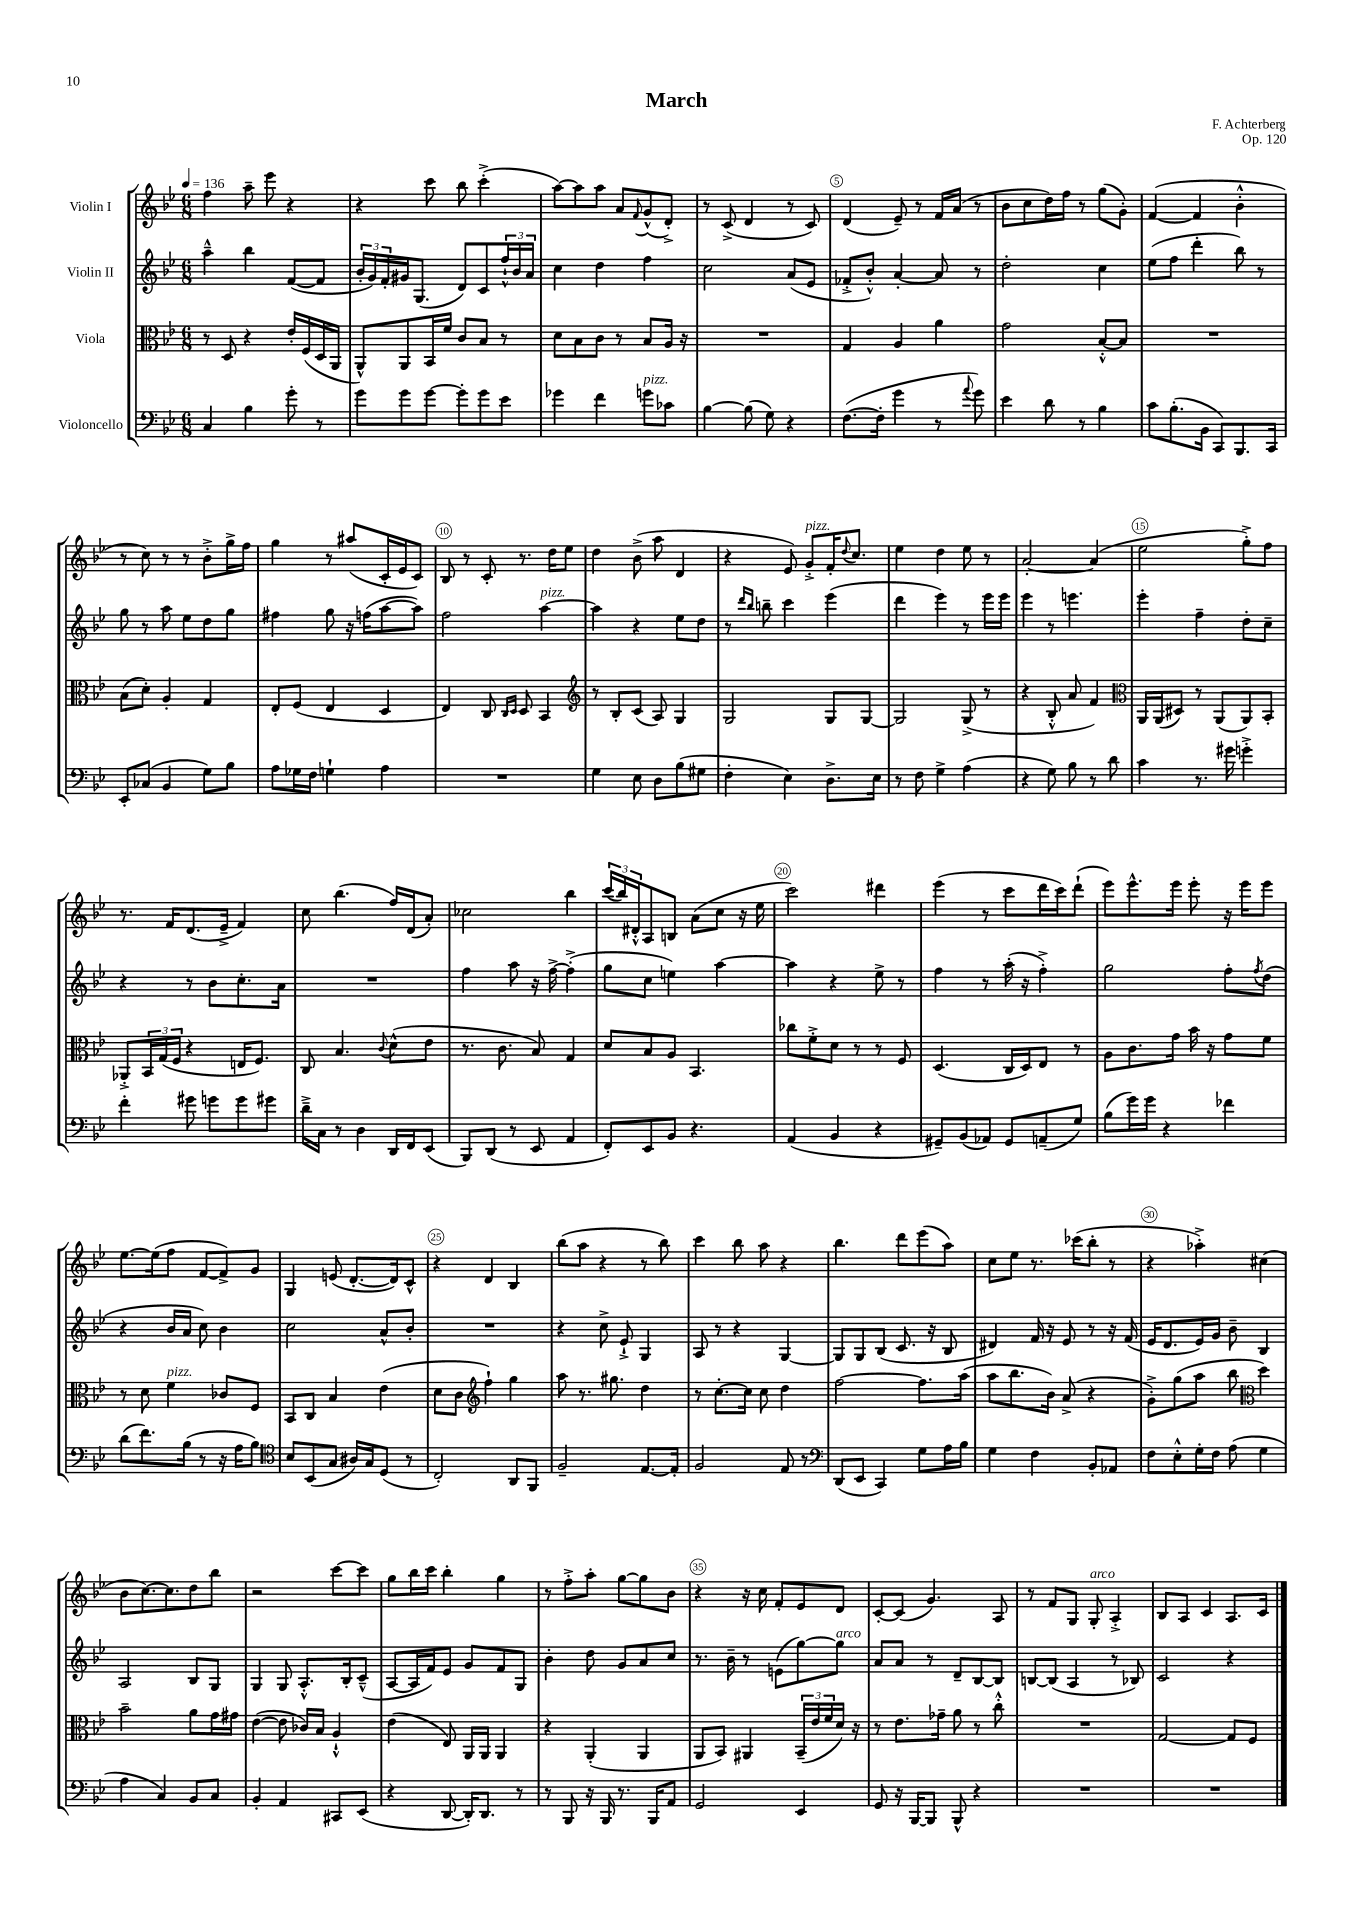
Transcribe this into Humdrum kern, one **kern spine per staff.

**kern	**kern	**kern	**kern
*staff4	*staff3	*staff2	*staff1
*clefF4	*clefC3	*clefG2	*clefG2
*k[b-e-]	*k[b-e-]	*k[b-e-]	*k[b-e-]
*M6/8	*M6/8	*M6/8	*M6/8
*MM136	*MM136	*MM136	*MM136
4C/	8r	4aa~^^\	4ff\
.	8D/	.	.
4B-\	4r	4bb-\	8aa~\
.	.	.	8eee-\
8g'\	16e-'/LL	([8f/L	4r
.	(16F/	.	.
8r	16D/	8f/]J	.
.	16AA/JJ	.	.
=	=	=	=
8g\L	8AA^^/L)	24b-'/LL	4r
.	.	24g/)	.
.	.	24f'/	.
8g\	8AA/	16g#/J	.
.	.	(8.G/J	.
[8g\J	16BB-/L	.	8ccc\
.	16f/JJ	.	.
8g'\]L	8c/L	8d/L)	8bb-\
8g\	8B-/J	8c/	(4ccc'^\
8e-\J	8r	24ff`^^/L	.
.	.	24b-/	.
.	.	24a/JJ	.
=	=	=	=
4g-\	8d\L	4cc\	[8aa\L)
.	8B-\	.	8aa\]
4f\	8c\J	4dd\	8aa\J
.	8r	.	8a/L
.	.	.	8qqf/
8g\L	8B-/L	4ff\	(8g^^/
8c-\J	16A/Jk	.	8d'^/J)
.	16r	.	.
=	=	=	=
[4B-\	2.r	2cc\	8r
.	.	.	(8c^/
(8B-\]	.	.	4d/
8G\)	.	.	.
4r	.	(8a/L	8r
.	.	8e-/J	8c/)
=	=	=	=
([8.F\L	4G/	8f-'^/L	(4d/
.	.	8b-'^^/J)	.
16F'\]Jk	.	.	.
4g\	4A/	[4a'/	8e-~/)
.	.	.	8r
8r	4a\	8a/]	16f/LL
.	.	.	(16a/JJ
8qqa/	.	.	.
8g\)	.	8r	8r
=	=	=	=
4e-\	2g\	2dd'\	8b-\L
.	.	.	8cc\
8d\	.	.	16dd\L)
.	.	.	16ff\JJ
8r	.	.	8r
4B-\	[8B-'^^/L	4cc\	(8gg\L
.	8B-/]J	.	8g'\J)
=	=	=	=
8c\L	2.r	(8ee-\L	([4f/
(8.B-'\	.	8ff\J	.
.	.	4ddd'\	4f/]
16BB-\Jk	.	.	.
8CC/L)	.	.	.
8.BBB-/	.	8bb-\)	4b-'^^\
.	.	8r	.
16CC/Jk	.	.	.
=	=	=	=
8EE-'/L	(8B-\L	8gg\	8r
(8C-/J	8d'\J)	8r	8cc\)
4BB-/	4A'/	8aa\	8r
.	.	8ee-\L	8r
8G\L)	4G/	8dd\	8b-'^\L
8B-\J	.	8gg\J	16gg^\L
.	.	.	16ff\JJ
=	=	=	=
8A\L	8E-'/L	4ff#\	4gg\
16G-\L	(8F/J	.	.
16F\JJ	.	.	.
4G`\	4E-/	8gg\	8r
.	.	16r	(8aa#/L
.	.	(16ff\LK	.
4A\	4D/	[8aa\	16c'/L
.	.	.	16e-/J
.	.	8aa\]J)	8c/J)
=	=	=	=
2.r	4E-/)	2ff\	8B-/
.	.	.	8r
.	8C/	.	8c'/
.	16qqC/LL	.	.
.	16qqD/JJ	.	.
.	8D/	.	8.r
.	4BB-/	[4aa\	.
.	.	.	16dd\LK
.	.	.	8ee-\J
=	=	=	=
*	*clefG2	*	*
4G\	8r	4aa\]	4dd\
.	8B-'/L	.	.
8E-\	(8c/J	4r	(8b-^\
8D\L	8A/)	.	8aa\
(8B-\	4G/	8ee-\L	4d/
8G#\J	.	8dd\J	.
=	=	=	=
4F'\	2G/	8r	4r
.	.	16qqddd/LL	.
.	.	16qqbb-/JJ	.
.	.	8bb~\	.
4E-\)	.	4ccc\	8e-/)
.	.	.	8g'^/L
8.D^\L	8G/L	(4eee-\	16f'/K
.	.	.	8qqdd/
.	.	.	8.cc/J
.	[8G/J	.	.
16E-\Jk	.	.	.
=	=	=	=
8r	2G/]	4ddd\	4ee-\
8F\	.	.	.
4G^\	.	4eee-\)	4dd\
(4A\	(8G^/	8r	8ee-\
.	8r	16eee-\LL	8r
.	.	16eee-\JJ	.
=	=	=	=
4r	4r	4eee-\	[2a'/
8G\)	8B-'^^/	8r	.
8B-\	8a/	4.eee\	.
8r	4f/)	.	(4a/]
8d\	.	.	.
=	=	=	=
*	*clefC3	*	*
4c\	16AA/LL	4eee-'\	2ee-\
.	(16AA/J	.	.
.	8D#/J)	.	.
8.r	8r	4ff~\	.
.	(8AA/L	.	.
16g#\	.	.	.
4g'^\	8AA/)	8dd'\L	8gg'^\L)
.	8BB-'/J	8cc~\J	8ff\J
=	=	=	=
4f'\	8AA-'^/L	4r	8.r
.	24BB-/L	.	.
.	(24G/	.	.
.	.	.	16f/LK
.	24F/JJ	.	.
8g#\	4r	8r	(8.d/
8g\L	.	8b-\L	.
.	.	.	16e-~^/Jk
8g\	16E/LK	8.cc'\	4f/)
.	8.F/J)	.	.
8g#\J	.	.	.
.	.	16a\Jk	.
=	=	=	=
16d~^\LL	8C/	2.r	8cc\
16C\JJ	.	.	.
8r	4.B-/	.	(4.bb-\
4D\	.	.	.
.	8qqc/	.	.
16DD/LL	(8d^^\L	.	16ff/LL)
16FF/J	.	.	(16d/J
(8EE-/J	8e-\J	.	8a'/J)
=	=	=	=
8BBB-/L)	8.r	4ff\	2cc-\
(8DD/J	.	.	.
.	8.c\	.	.
8r	.	8aa\	.
8EE-/	8B-/)	16r	.
.	.	[16ff^\	.
4AA/	4G/	(4ff'^\]	4bb-\
=	=	=	=
8FF'/L)	8d/L	8gg\L	(24ccc/LL
.	.	.	24bb-/)
.	.	.	24d#'^^/J
8EE-/	8B-/	8cc\J	8A/
8BB-/J	8A/J	4ee\)	8B/J
4.r	4.BB-/	.	(8a\L
.	.	[4aa\	8cc\J
.	.	.	16r
.	.	.	16ee-\
=	=	=	=
(4AA/	8cc-\L	4aa\]	2ccc\)
.	8f'^\	.	.
4BB-/	8d\J	4r	.
.	8r	.	.
4r	8r	8ee-^\	4ddd#\
.	8F/	8r	.
=	=	=	=
8GG#~/L)	(4.D/	4ff\	(4eee-\
(8BB-/	.	.	.
8AA-/J)	.	8r	8r
8GG#/L	16C/LL	(16aa'\	8ccc\L
.	16D/J)	16r	.
(8AA~/	8E-/J	4ff'^\)	16ddd\L
.	.	.	16ccc\J)
8G/J)	8r	.	(8ddd`\J
=	=	=	=
(8B-\L	8A\L	2gg\	8eee-\L)
16g\L)	8.c\	.	8.eee-^^\
16g\JJ	.	.	.
4r	.	.	.
.	16g\Jk	.	16eee-\Jk
.	16b-\	.	8eee-'\
.	16r	.	.
4f-\	8g\L	8ff'\L	16r
.	.	.	16eee-\LK
.	.	8qff/	.
.	8f\J	(8dd\J	8eee-\J
=	=	=	=
(8d\L	8r	4r	[8.ee-\L
8.f\)	8d\	.	.
.	.	.	(16ee-\]k
.	4f\	16b-/LL	8ff\J
(16B-\Jk	.	16a/JJ	.
8r	.	8cc\)	[8f/L
16r	8c-/L	4b-\	8f^/])
16A\LK	.	.	.
8B-\J)	8F/J	.	8g/J
=	=	=	=
*clefC4	*	*	*
8B-/L	8BB-/L	2cc\	4G/
(8BB-/	8C/J	.	.
8G/J	4B-/	.	(8e/
16A#/LL)	.	.	[8.d'/L
16G/J	.	.	.
(8D/J	(4e-\	8a^^/L	.
.	.	.	16d/]k)
8r	.	8b-'/J	8c^^/J
=	=	=	=
2C'/)	8d\L	2.r	4r
.	8c\J	.	.
*	*clefG2	*	*
.	4ff`\)	.	4d/
8AA/L	4gg\	.	4B-/
8FF/J	.	.	.
=	=	=	=
2F~/	8aa\	4r	(8bb-\L
.	8.r	.	8aa\J
.	.	8cc^\	4r
.	8.gg#\	.	.
.	.	8e-`^/	.
[8.E-/L	4dd\	4G/	8r
.	.	.	8bb-\)
16E-'/]Jk	.	.	.
=	=	=	=
2F/	8r	8A/	4ccc\
.	[8.cc'\L	8r	.
.	.	4r	8bb-\
.	16cc\]Jk	.	.
.	8cc\	.	8aa\
8E-/	4dd\	[4G/	4r
8r	.	.	.
=	=	=	=
*clefF4	*	*	*
(8DD/L	[2ff\	8G/]L	4.bb-\
8EE-/J	.	8G/	.
4CC/)	.	(8B-/J	.
.	.	8.c/	8ddd\L
8G\L	8.ff\]L	.	(8eee-\
.	.	16r	.
16A\L	.	8B-/	8aa\J)
16B-\JJ	(16aa\Jk	.	.
=	=	=	=
4G\	8aa\L	4d#/)	8cc\L
.	8.bb-\	.	8ee-\J
4F\	.	16f/	8.r
.	16b-\Jk)	16r	.
.	(8a^/	8e-/	.
.	.	.	(16ccc-\LK
8BB-'/L	4r	8r	8bb-'\J
8AA-/J	.	16r	8r
.	.	(16f/	.
=	=	=	=
8F\L	8g'^\L)	16e-/LK	4r
.	.	8.d/	.
8E-'^^\	(8gg\	.	.
16G'\L	8aa\J	16e-/L)	4aa-'^\)
16F\JJ	.	16g/JJ	.
(8A\	8bb-\	8b-~\	.
*	*clefC3	*	*
4G\	4dd\)	4B-/	(4cc#\
=	=	=	=
4A\	2b-~\	2A/	8b-\L
.	.	.	[8.cc\)
4C/)	.	.	.
.	.	.	8.cc\]
8BB-/L	8a\L	8B-/L	8dd\
8C/J	16g\L	8G/J	8bb-\J
.	16g#\JJ	.	.
=	=	=	=
4BB-'/	([4e-\	4G/	2r
4AA/	8e-\]	8G/	.
.	16c-/LL)	8.A'^^/L	.
.	16B-/JJ	.	.
8CC#/L	4A`^^/	.	[8ccc\L
.	.	16B-'/k	.
(8EE-/J	.	(8c~^^/J	8ccc\]J
=	=	=	=
4r	(4e-\	[8A/L	8gg\L
.	.	16A/]L	16bb-\L
.	.	16f/J)	16ccc\JJ
[8DD/	8E-/)	8e-/J	4bb-'\
16DD'/]LK)	16AA/LL	8g/L	.
8.DD/J	16AA/JJ	.	.
.	4AA/	8f/	4gg\
8r	.	8G/J	.
=	=	=	=
8r	4r	4b-'\	8r
8BBB-/	.	.	8ff'^\L
16r	(4AA'/	8dd\	8aa'\J
16BBB-/	.	.	.
8.r	.	8g/L	[8gg\L
.	4AA/	8a/	8gg\]
16BBB-/LK	.	.	.
8AA/J	.	8cc/J	8b-\J
=	=	=	=
2GG/	8AA/L	8.r	4r
.	8BB-/J)	.	.
.	.	16b-~\	.
.	4AA#/	8r	16r
.	.	.	16cc\
.	.	(8e\L	8f'/L
4EE-/	(24BB-~/LL	[8gg\)	8e-/
.	24e-/	.	.
.	24f/	.	.
.	16d/JJ)	8gg\]J	8d/J
.	16r	.	.
=	=	=	=
8GG/	8r	8a/L	[8c'/L
16r	8.e-\L	8a/J	(8c/]J
[16BBB-/LK	.	.	.
8BBB-/]J	.	8r	4.g/)
.	16g-~\Jk	.	.
8BBB-^^/	8a\	8d~/L	.
4r	8r	[8B-/	.
.	8cc'^^\	8B-/]J	8A/
=	=	=	=
2.r	2.r	[8B/L	8r
.	.	(8B/]J	8f/L
.	.	4A/	8G/J
.	.	.	8G'/
.	.	8r	4A'^/
.	.	8B-/)	.
=	=	=	=
2.r	[2G/	2c/	8B-/L
.	.	.	8A/J
.	.	.	4c/
.	8G/]L	4r	8.A/L
.	8F/J	.	.
.	.	.	16c/Jk
==	==	==	==
*-	*-	*-	*-
